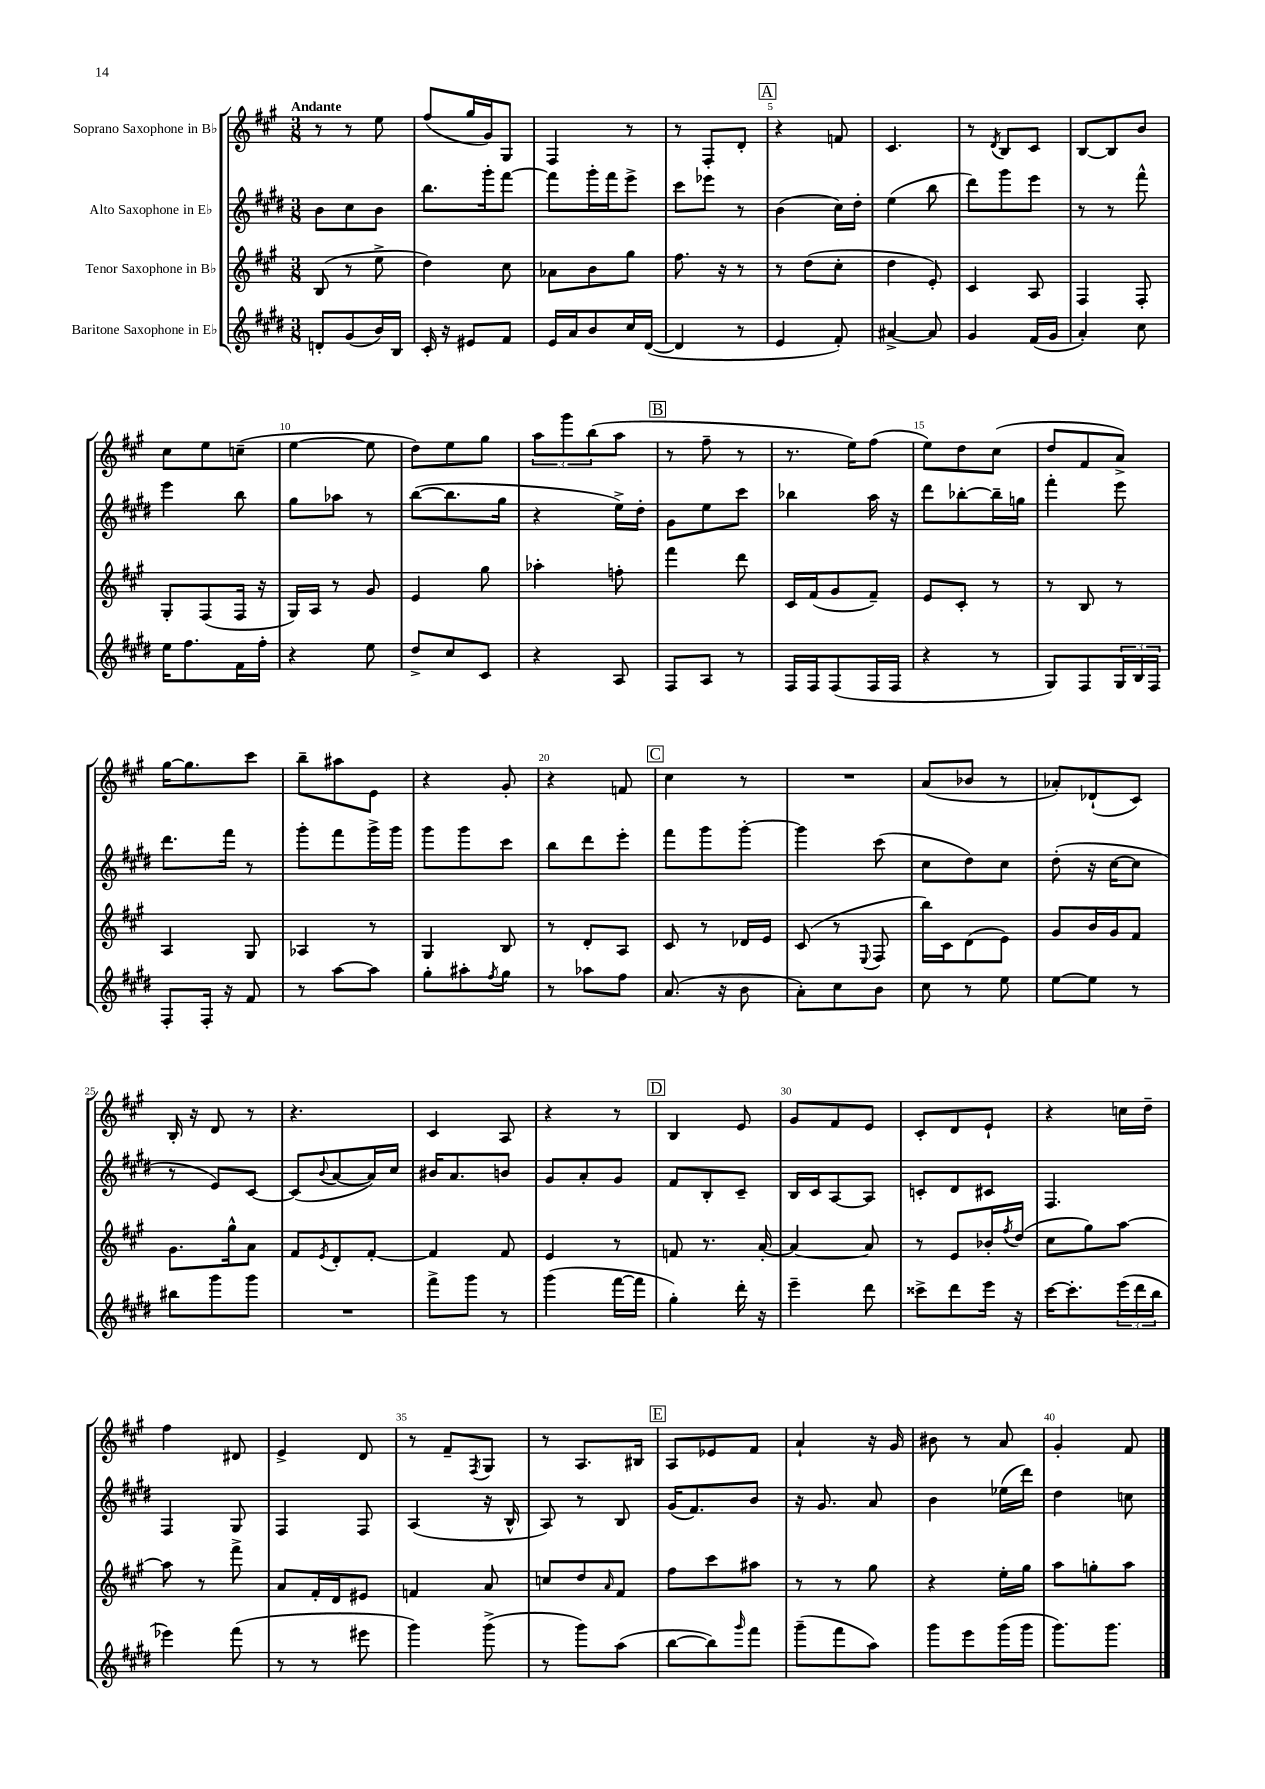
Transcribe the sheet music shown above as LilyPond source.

<<
\new StaffGroup <<
\new Staff = "s0" \with { instrumentName = "Soprano Saxophone in Bb" } {
    \clef treble \key a \major \numericTimeSignature \time 3/8 \tempo "Andante"
    r8 r8 e''8 |
    fis''8( gis''16 gis'16) gis8 |
    fis4 r8 |
    r8 fis8-. d'8-. |
    \mark \markup { \box "A" } r4 f'8 |
    cis'4. |
    r8 \acciaccatura { d'8 } b8 cis'8 |
    b8~ b8 b'8 |
    cis''8 e''8 c''8--( |
    e''4~ e''8 |
    d''8) e''8 gis''8 |
    \tuplet 3/2 { a''8 gis'''8 b''8( } a''8 |
    \mark \markup { \box "B" } r8 fis''8-- r8 |
    r8. e''16) fis''8( |
    e''8) d''8 cis''8( |
    d''8 fis'8 a'8->) |
    gis''16~ gis''8. cis'''8 |
    b''8-- ais''8 e'8 |
    r4 gis'8-. |
    r4 f'8 |
    \mark \markup { \box "C" } cis''4 r8 |
    R4. |
    a'8( bes'8 r8 |
    aes'8-.) des'8-!( cis'8) |
    b16-. r16 d'8 r8 |
    r4. |
    cis'4 a8 |
    r4 r8 |
    \mark \markup { \box "D" } b4 e'8 |
    gis'8 fis'8 e'8 |
    cis'8-. d'8 e'8-! |
    r4 c''16 d''16-- |
    fis''4 dis'8 |
    e'4-> d'8 |
    r8 fis'8-- \acciaccatura { fis8 } gis8 |
    r8 a8. bis16 |
    \mark \markup { \box "E" } a8 ees'8 fis'8 |
    a'4-! r16 gis'16 |
    bis'8 r8 a'8 |
    gis'4-. fis'8 \bar "|." |
}
\new Staff = "s1" \with { instrumentName = "Alto Saxophone in Eb" } {
    \clef treble \key e \major \numericTimeSignature \time 3/8
    b'8 cis''8 b'8 |
    b''8. gis'''16-. fis'''8~ |
    fis'''8 gis'''16-. fis'''16 e'''8-> |
    cis'''8 ees'''8 r8 |
    \mark \markup { \box "A" } b'4( cis''16) dis''16-. |
    e''4( b''8 |
    dis'''8) gis'''8 e'''8 |
    r8 r8 fis'''8-^ |
    e'''4 b''8 |
    gis''8 aes''8 r8 |
    b''8~( b''8. gis''16 |
    r4 e''16->) dis''16-. |
    \mark \markup { \box "B" } gis'8 e''8 cis'''8 |
    bes''4 a''16 r16 |
    dis'''8 bes''8~-. bes''16-- g''16 |
    fis'''4-. e'''8 |
    dis'''8. fis'''16 r8 |
    gis'''8-. fis'''8 gis'''16-> gis'''16 |
    gis'''8 gis'''8 cis'''8 |
    b''8 dis'''8 e'''8-. |
    \mark \markup { \box "C" } fis'''8 gis'''8 gis'''8~-. |
    gis'''4 cis'''8( |
    cis''8 dis''8) cis''8 |
    dis''8-.( r16 cis''16~ cis''8 |
    r8 e'8) cis'8~ |
    cis'8( \appoggiatura { b'8 } a'8~ a'16) cis''16 |
    bis'16 a'8. b'8 |
    gis'8 a'8-. gis'8 |
    \mark \markup { \box "D" } fis'8 b8-. cis'8-- |
    b16 cis'16 a8~ a8 |
    c'8-. dis'8 cis'8 |
    fis4. |
    fis4 gis8 |
    fis4 fis8 |
    a4( r16 b16-^ |
    a8) r8 b8 |
    \mark \markup { \box "E" } gis'16( fis'8.) b'8 |
    r16 gis'8. a'8 |
    b'4 ees''16( dis'''16) |
    dis''4 c''8 \bar "|." |
}
\new Staff = "s2" \with { instrumentName = "Tenor Saxophone in Bb" } {
    \clef treble \key a \major \numericTimeSignature \time 3/8
    b8( r8 e''8-> |
    d''4) cis''8 |
    aes'8 b'8 gis''8 |
    fis''8. r16 r8 |
    \mark \markup { \box "A" } r8 d''8( cis''8-. |
    d''4 e'8-.) |
    cis'4 a8 |
    fis4 fis8-. |
    gis8-. fis8( fis16 r16 |
    gis16) a16 r8 gis'8 |
    e'4 gis''8 |
    aes''4-. f''8-. |
    \mark \markup { \box "B" } fis'''4 d'''8 |
    cis'16 fis'16( gis'8 fis'8--) |
    e'8 cis'8-. r8 |
    r8 b8 r8 |
    a4 gis8 |
    aes4 r8 |
    gis4 b8 |
    r8 d'8-. a8 |
    \mark \markup { \box "C" } cis'8 r8 des'16 e'16 |
    cis'8( r8 \appoggiatura { e8 } fis8 |
    b''16) cis'16 d'8( e'8) |
    gis'8 b'16 gis'16 fis'8 |
    gis'8. gis''16-^ a'8 |
    fis'8 \acciaccatura { e'8 } d'8-. fis'8~-. |
    fis'4 fis'8 |
    e'4 r8 |
    \mark \markup { \box "D" } f'8 r8. a'16~-. |
    a'4~ a'8 |
    r8 e'8 bes'16-. \acciaccatura { fis''8 } d''16( |
    cis''8 gis''8) a''8~ |
    a''8 r8 fis'''8-> |
    a'8 fis'16-. d'16 eis'8 |
    f'4 a'8 |
    c''8 d''8 \grace { a'16 } fis'8 |
    \mark \markup { \box "E" } fis''8 cis'''8 ais''8 |
    r8 r8 gis''8 |
    r4 e''16-. gis''16 |
    a''8 g''8-. a''8 \bar "|." |
}
\new Staff = "s3" \with { instrumentName = "Baritone Saxophone in Eb" } {
    \clef treble \key e \major \numericTimeSignature \time 3/8
    d'8-. gis'8( b'16) b16 |
    cis'16-. r16 eis'8 fis'8 |
    e'16 a'16 b'8 cis''16 dis'16~( |
    dis'4 r8 |
    \mark \markup { \box "A" } e'4 fis'8-.) |
    ais'4~-> ais'8 |
    gis'4 fis'16( gis'16 |
    a'4-.) cis''8 |
    e''16 fis''8. fis'16 fis''16-. |
    r4 e''8 |
    dis''8-> cis''8 cis'8 |
    r4 a8 |
    \mark \markup { \box "B" } fis8 a8 r8 |
    fis16 fis16 fis8( fis16 fis16 |
    r4 r8 |
    gis8) fis8 \tuplet 3/2 { gis16 b16 fis16 } |
    fis8-. fis16-. r16 fis'8 |
    r8 a''8~ a''8 |
    gis''8-. ais''8-. \acciaccatura { fis''8 } gis''8 |
    r8 aes''8 fis''8 |
    \mark \markup { \box "C" } a'8.( r16 b'8 |
    a'8-.) cis''8 b'8 |
    cis''8 r8 e''8 |
    e''8~ e''8 r8 |
    bis''8 gis'''8 gis'''8 |
    R4. |
    fis'''8-> gis'''8 r8 |
    gis'''4( fis'''16~ fis'''16 |
    \mark \markup { \box "D" } gis''4-.) dis'''16-. r16 |
    e'''4-- dis'''8 |
    cisis'''8-> dis'''8 e'''16 r16 |
    cis'''16~ cis'''8.-. \tuplet 3/2 { e'''16( dis'''16 b''16 } |
    ees'''4) fis'''8( |
    r8 r8 eis'''8 |
    gis'''4) gis'''8->( |
    r8 gis'''8) a''8( |
    \mark \markup { \box "E" } b''8~ b''8) \grace { gis'''16 } fis'''8 |
    gis'''8--( fis'''8 a''8) |
    gis'''8 e'''8 gis'''16( gis'''16 |
    gis'''8.) gis'''8. \bar "|." |
}
>>
>>
\layout { \context { \Score \override BarNumber.break-visibility = ##(#f #t #t) barNumberVisibility = #(every-nth-bar-number-visible 5) } }
